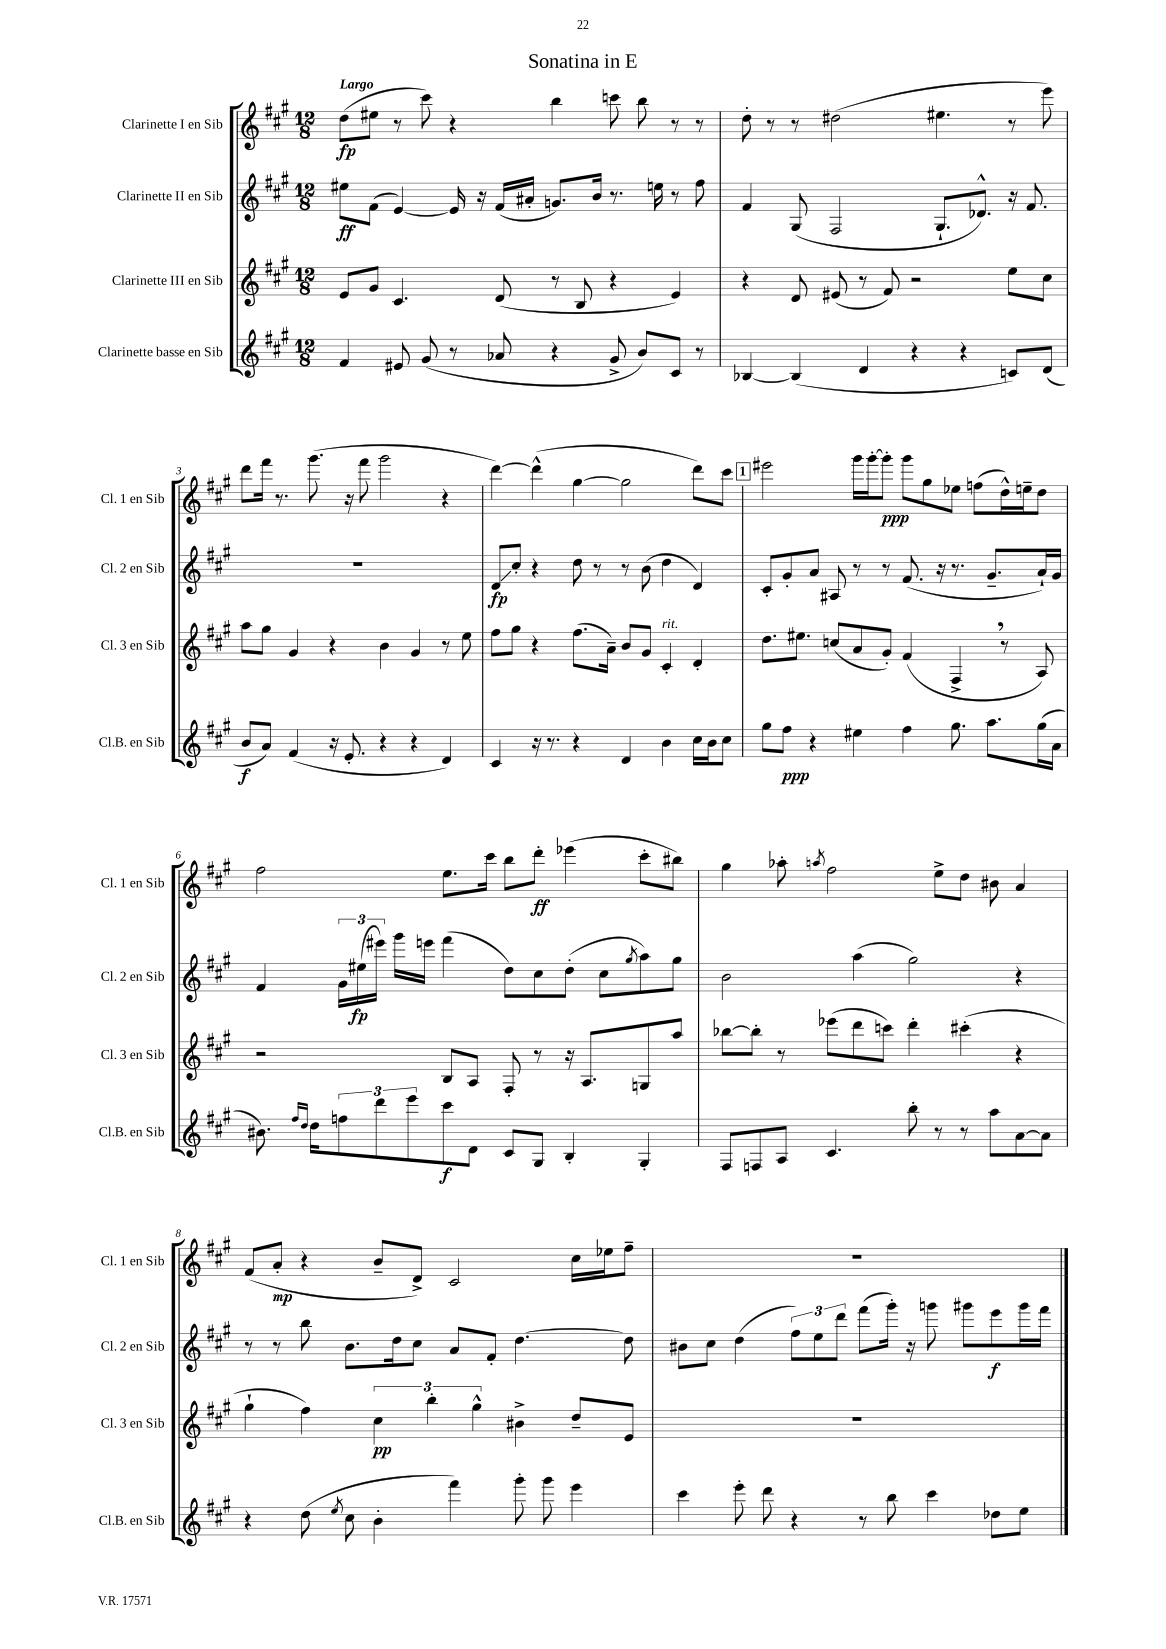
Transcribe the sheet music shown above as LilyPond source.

\header { title = "Sonatina in E" }
<<
\new StaffGroup <<
\new Staff = "s0" \with { instrumentName = "Clarinette I en Sib" shortInstrumentName = "Cl. 1 en Sib" } {
    \clef treble \key a \major \numericTimeSignature \time 12/8 \tempo "Largo"
    d''8\fp( eis''8 r8 cis'''8) r4 b''4 c'''8 b''8 r8 r8 |
    d''8-. r8 r8 dis''2( eis''4. r8 e'''8) |
    d'''8 fis'''16 r8. gis'''8.( r16 fis'''8 gis'''2 r4 |
    d'''4~) d'''4-^( gis''4~ gis''2 d'''8) cis'''8 |
    \mark \markup { \box "1" } eis'''2 gis'''16 gis'''16~-. gis'''8-.\ppp gis'''8 gis''8 ees''8 f''8( d''16-^) e''16-- d''8 |
    fis''2 e''8. cis'''16 b''8 d'''8-.\ff ees'''4( cis'''8-. bis''8) |
    gis''4 aes''8-. \acciaccatura { a''8 } fis''2 e''8-> d''8 bis'8 a'4 |
    fis'8( a'8-.\mp r4 b'8-- d'8->) cis'2 cis''16 ees''16 fis''8-- |
    R1. \bar "|." |
}
\new Staff = "s1" \with { instrumentName = "Clarinette II en Sib" shortInstrumentName = "Cl. 2 en Sib" } {
    \clef treble \key a \major \numericTimeSignature \time 12/8
    eis''8\ff fis'8( e'4~) e'16 r16 fis'16( ais'16-. g'8.) b'16 r8. e''16 r8 fis''8 |
    fis'4 gis8( fis2 gis8.-! des'8.-^) r16 fis'8. |
    R1. |
    d'8\glissando\fp cis''8-. r4 d''8 r8 r8 b'8( d''4 d'4) |
    \mark \markup { \box "1" } cis'8-. gis'8-. a'8 ais8 r8 r8 fis'8.( r16 r8. gis'8.-- a'16-!) gis'16 |
    fis'4 \tuplet 3/2 { gis'16 eis''16\fp( eis'''16) } gis'''16 e'''16 fis'''4( d''8) cis''8 d''8-.( cis''8 \acciaccatura { gis''8 } a''8) gis''8 |
    b'2 a''4( gis''2) r4 |
    r8 r8 b''8 b'8. d''16 cis''8 a'8 fis'8-. d''4.~ d''8 |
    bis'8 cis''8 d''4( \tuplet 3/2 { fis''8) e''8 d'''8 } fis'''8( gis'''16-.) r16 g'''8 gis'''8 e'''8\f gis'''16 fis'''16 \bar "|." |
}
\new Staff = "s2" \with { instrumentName = "Clarinette III en Sib" shortInstrumentName = "Cl. 3 en Sib" } {
    \clef treble \key a \major \numericTimeSignature \time 12/8
    e'8 gis'8 cis'4. d'8( r8 b8 r4 e'4) |
    r4 d'8 eis'8( r8 fis'8) r2 e''8 cis''8 |
    a''8 gis''8 gis'4 r4 b'4 gis'4 r8 e''8 |
    fis''8 gis''8 r4 fis''8.( a'16--) b'8 gis'8 cis'4-.^\markup { \italic "rit." } d'4-. |
    \mark \markup { \box "1" } d''8. eis''8. c''8( a'8 gis'8-.) fis'4( fis4-> \breathe r8 a8) |
    r2 b8 a8 fis8-. r8 r16 a8. g8 a''8 |
    bes''8~ bes''8-. r8 ees'''8( d'''8 c'''8) d'''4-. cis'''4-.( r4 |
    gis''4-! fis''4) \tuplet 3/2 { cis''4\pp b''4-. gis''4-^ } bis'4-> d''8-- e'8 |
    R1. \bar "|." |
}
\new Staff = "s3" \with { instrumentName = "Clarinette basse en Sib" shortInstrumentName = "Cl.B. en Sib" } {
    \clef treble \key a \major \numericTimeSignature \time 12/8
    fis'4 eis'8 gis'8( r8 aes'8 r4 gis'8-> b'8) cis'8 r8 |
    bes4~ bes4( d'4 r4 r4 c'8) d'8( |
    b'8\f a'8) fis'4( r16 e'8.-. r4 r4 d'4) |
    cis'4 r16 r8. r4 d'4 b'4 cis''16 b'16 cis''8 |
    \mark \markup { \box "1" } gis''8 fis''8\ppp r4 eis''4 fis''4 gis''8. a''8. gis''16( a'16 |
    bis'8.) \grace { fis''16 d''16 } d''16 \tuplet 3/2 { f''8 d'''8 e'''8 } cis'''8\f d'8 cis'8 gis8 b4-. gis4-. |
    fis8 f8 a8 cis'4. b''8-. r8 r8 a''8 a'8~ a'8 |
    r4 d''8( \acciaccatura { e''8 } cis''8 b'4-. fis'''4) gis'''8-. gis'''8 e'''4 |
    cis'''4 e'''8-. d'''8 r4 r8 b''8 cis'''4 des''8 e''8 \bar "|." |
}
>>
>>
